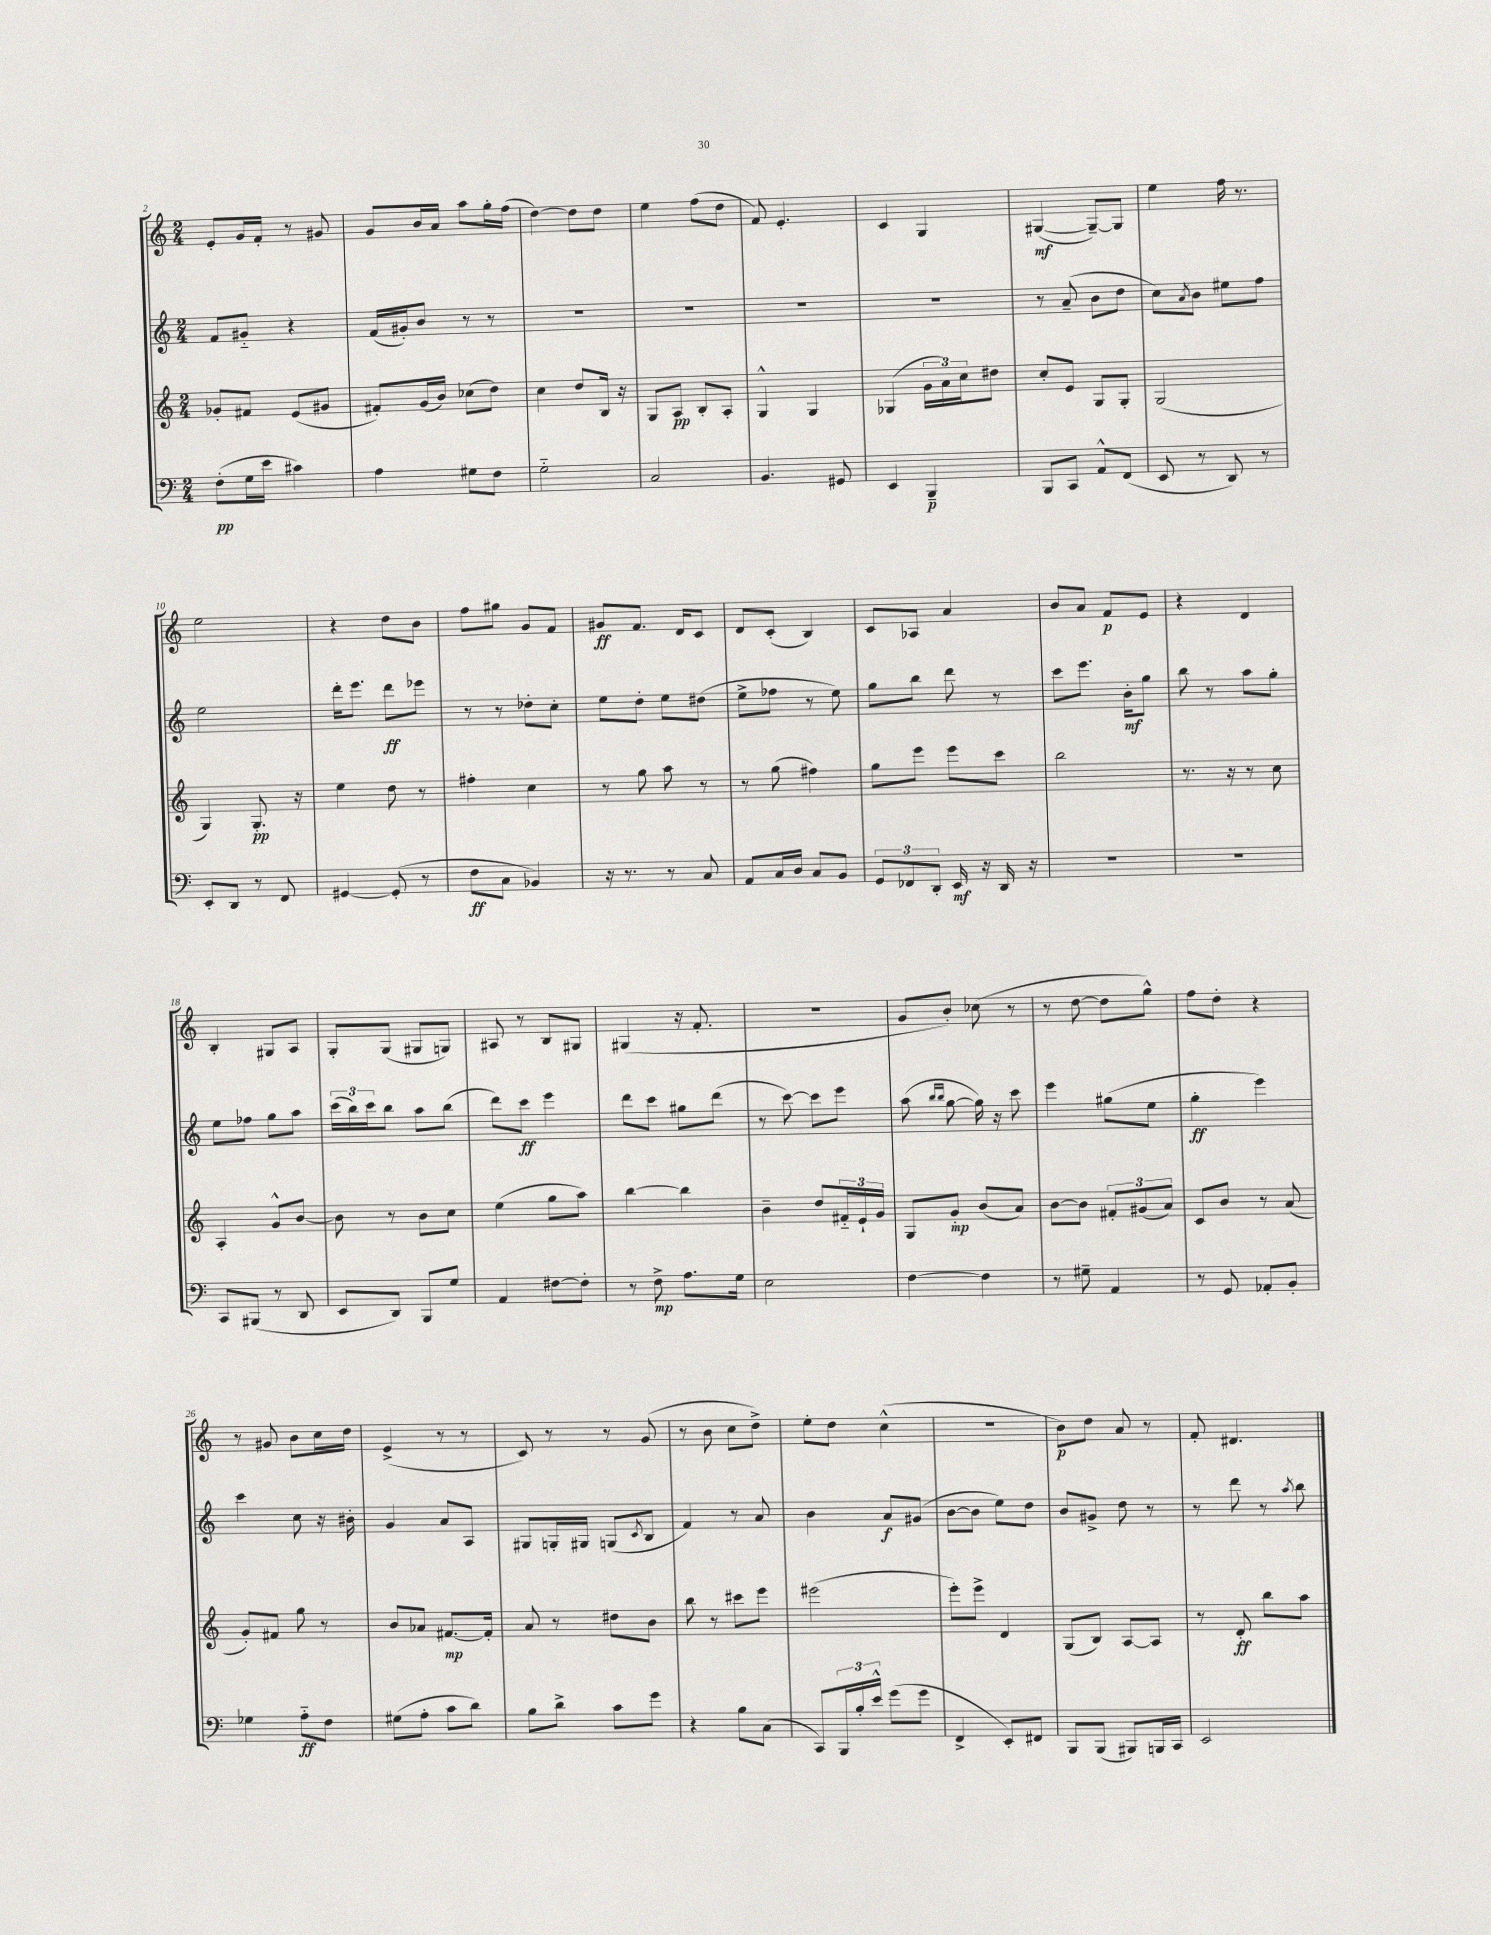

**kern	**kern	**kern	**kern
*staff4	*staff3	*staff2	*staff1
*clefF4	*clefG2	*clefG2	*clefG2
*k[]	*k[]	*k[]	*k[]
*M2/4	*M2/4	*M2/4	*M2/4
(8F'	8g-'	8f	8e'
16G	8f#	8g#'~	16g
16e	.	.	16f'
4c#)	(8e	4r	8r
.	8g#	.	8g#
=	=	=	=
4A	8f#')	(16f	8g
.	.	16g#')	.
.	(16g	8b	16b
.	16b)	.	16a
8G#	(8cc-	8r	8aa
8F	8dd)	8r	16gg'
.	.	.	(16ff
=	=	=	=
2G'~	4cc	2r	[4dd)
.	8dd	.	8dd]
.	16B	.	8dd
.	16r	.	.
=	=	=	=
2C	8G	2r	4ee
.	8A	.	.
.	8B'	.	(8ff
.	8A'	.	8dd
=	=	=	=
4.BB	4G^^	2r	8f)
.	.	.	4.e'
.	4G	.	.
8GG#	.	.	.
=	=	=	=
4EE	(4G-	2r	4c
4BBB~	24g	.	4G
.	24a)	.	.
.	24cc	.	.
.	8dd#	.	.
=	=	=	=
8BBB	8cc'	8r	([4G#
8CC	8e	(8a~	.
8AA^^	8G	8b	8G#~_)
(8FF	8G'	8dd	8G#]
=	=	=	=
8EE	(2G	8cc)	4ee
.	.	8qa	.
8r	.	8b	.
8DD)	.	8ee#	16ff
.	.	.	8.r
8r	.	8ff	.
=	=	=	=
8EE'	4G)	2ee	2ee
8DD	.	.	.
8r	8.G'	.	.
8FF	.	.	.
.	16r	.	.
=	=	=	=
[4GG#	4ee	16ddd'	4r
.	.	8.eee	.
(8GG#']	8dd	8ddd	8dd
8r	8r	8eee-	8b
=	=	=	=
8F	4ff#'	8r	8ff
8C	.	8r	8gg#
4BB-)	4cc	8dd-'	8g
.	.	8cc'	8f
=	=	=	=
16r	8r	8ee	8g#
8.r	.	.	.
.	8gg	8dd'	8.f
8r	8aa	8ee	.
.	.	.	16d
8C	8r	(8dd#	8c
=	=	=	=
8AA	8r	8ee^	8d
16C	(8gg	8ff-	(8c'
16D	.	.	.
8C	4ff#)	8r	4B)
8BB	.	8ee)	.
=	=	=	=
12GG	8gg	8gg	8c
12FF-	.	.	.
.	8eee	8bb	8A-
12DD'	.	.	.
16EE	8eee	8ddd	4a
16r	.	.	.
16DD	8ccc	8r	.
16r	.	.	.
=	=	=	=
2r	2bb	8ccc	8b
.	.	8.eee	8a
.	.	.	8f
.	.	16b'	.
.	.	8gg	8e
=	=	=	=
2r	8.r	8bb	4r
.	.	8r	.
.	16r	.	.
.	8r	8aa	4d
.	8cc	8gg'	.
=	=	=	=
8CC	4A'	8ee	4B'
(8BBB#	.	8ff-	.
8r	8g^^	8gg	8G#
8DD	[8b	8aa	8A
=	=	=	=
8EE	8b]	(24ccc	8G'
.	.	24bb)	.
.	.	24ccc	.
8DD)	8r	8bb	(8G
8BBB	8b	8aa	8G#
8G	8cc	(8bb	8G)
=	=	=	=
4AA	(4ee	8ddd)	8A#
.	.	8ccc	8r
[8F#	8gg	4eee	8B
8F#']	8aa)	.	8G#
=	=	=	=
8r	[4bb	8ddd	(4G#
8F^	.	8ccc	.
8.A	4bb]	8gg#	16r
.	.	.	8.f'
.	.	(8ddd	.
16G	.	.	.
=	=	=	=
2E	4b~	8r	2r
.	.	[8ccc)	.
.	8dd	8ccc]	.
.	24f#'~	8eee	.
.	24e`	.	.
.	24g	.	.
=	=	=	=
[4F	8G	(8aa	8g
.	.	16qqbb	.
.	.	16qqbb	.
.	8g'	[8gg	8b')
4F]	(8b	16gg])	(8cc-
.	.	16r	.
.	8a)	8ccc	8r
=	=	=	=
8r	[8b	4eee	8r
8G#~	8b]	.	[8dd
4AA	12f#'	(8gg#	8dd]
.	(12g#	.	.
.	.	8ee	8gg^^)
.	12a)	.	.
=	=	=	=
8r	8c	4gg'	8ff
8GG	8b	.	8dd'
8AA-'	8r	4eee)	4r
8BB'	(8a	.	.
=	=	=	=
4G-	8g')	4ccc	8r
.	8f#	.	8g#
8A'~	8gg	8cc	8b
8F	8r	16r	16cc
.	.	16b#'	16dd
=	=	=	=
(8G#	8b	4g	(4e^
8A'	8a-	.	.
8c	[8.f#	8a	8r
8d)	.	8A	8r
.	16f#']	.	.
=	=	=	=
8B	8a	8G#	8c)
8d^	8r	16G'	8r
.	.	16G#	.
8c	8dd#	(8G	8r
.	.	8qc	.
8g	8b	8B	(8g
=	=	=	=
4r	8bb	4f)	8r
.	8r	.	8b
8B	8ccc#	8r	8cc
(8C	8eee	8a	8dd^)
=	=	=	=
8CC)	(2eee#	4b	8ee'
24BBB	.	.	8dd
24B'	.	.	.
24e^^	.	.	.
(8g	.	8a	(4cc^^
8g	.	(8g#	.
=	=	=	=
4FF^	8eee')	[8b	2r
.	8eee^	8b]	.
8EE')	4d	8ee)	.
8FF#	.	8dd	.
=	=	=	=
8BBB	(8G	8b	8b)
(8BBB	8B)	8g#^	8dd
8BBB#)	[8A	8dd	8a
16BBB	8A]	8r	8r
16CC	.	.	.
=	=	=	=
2EE	8r	8r	8f'
.	8d'	8ddd	4.d#
.	8bb	8r	.
.	.	8qaa	.
.	8aa	8bb	.
==	==	==	==
*-	*-	*-	*-
